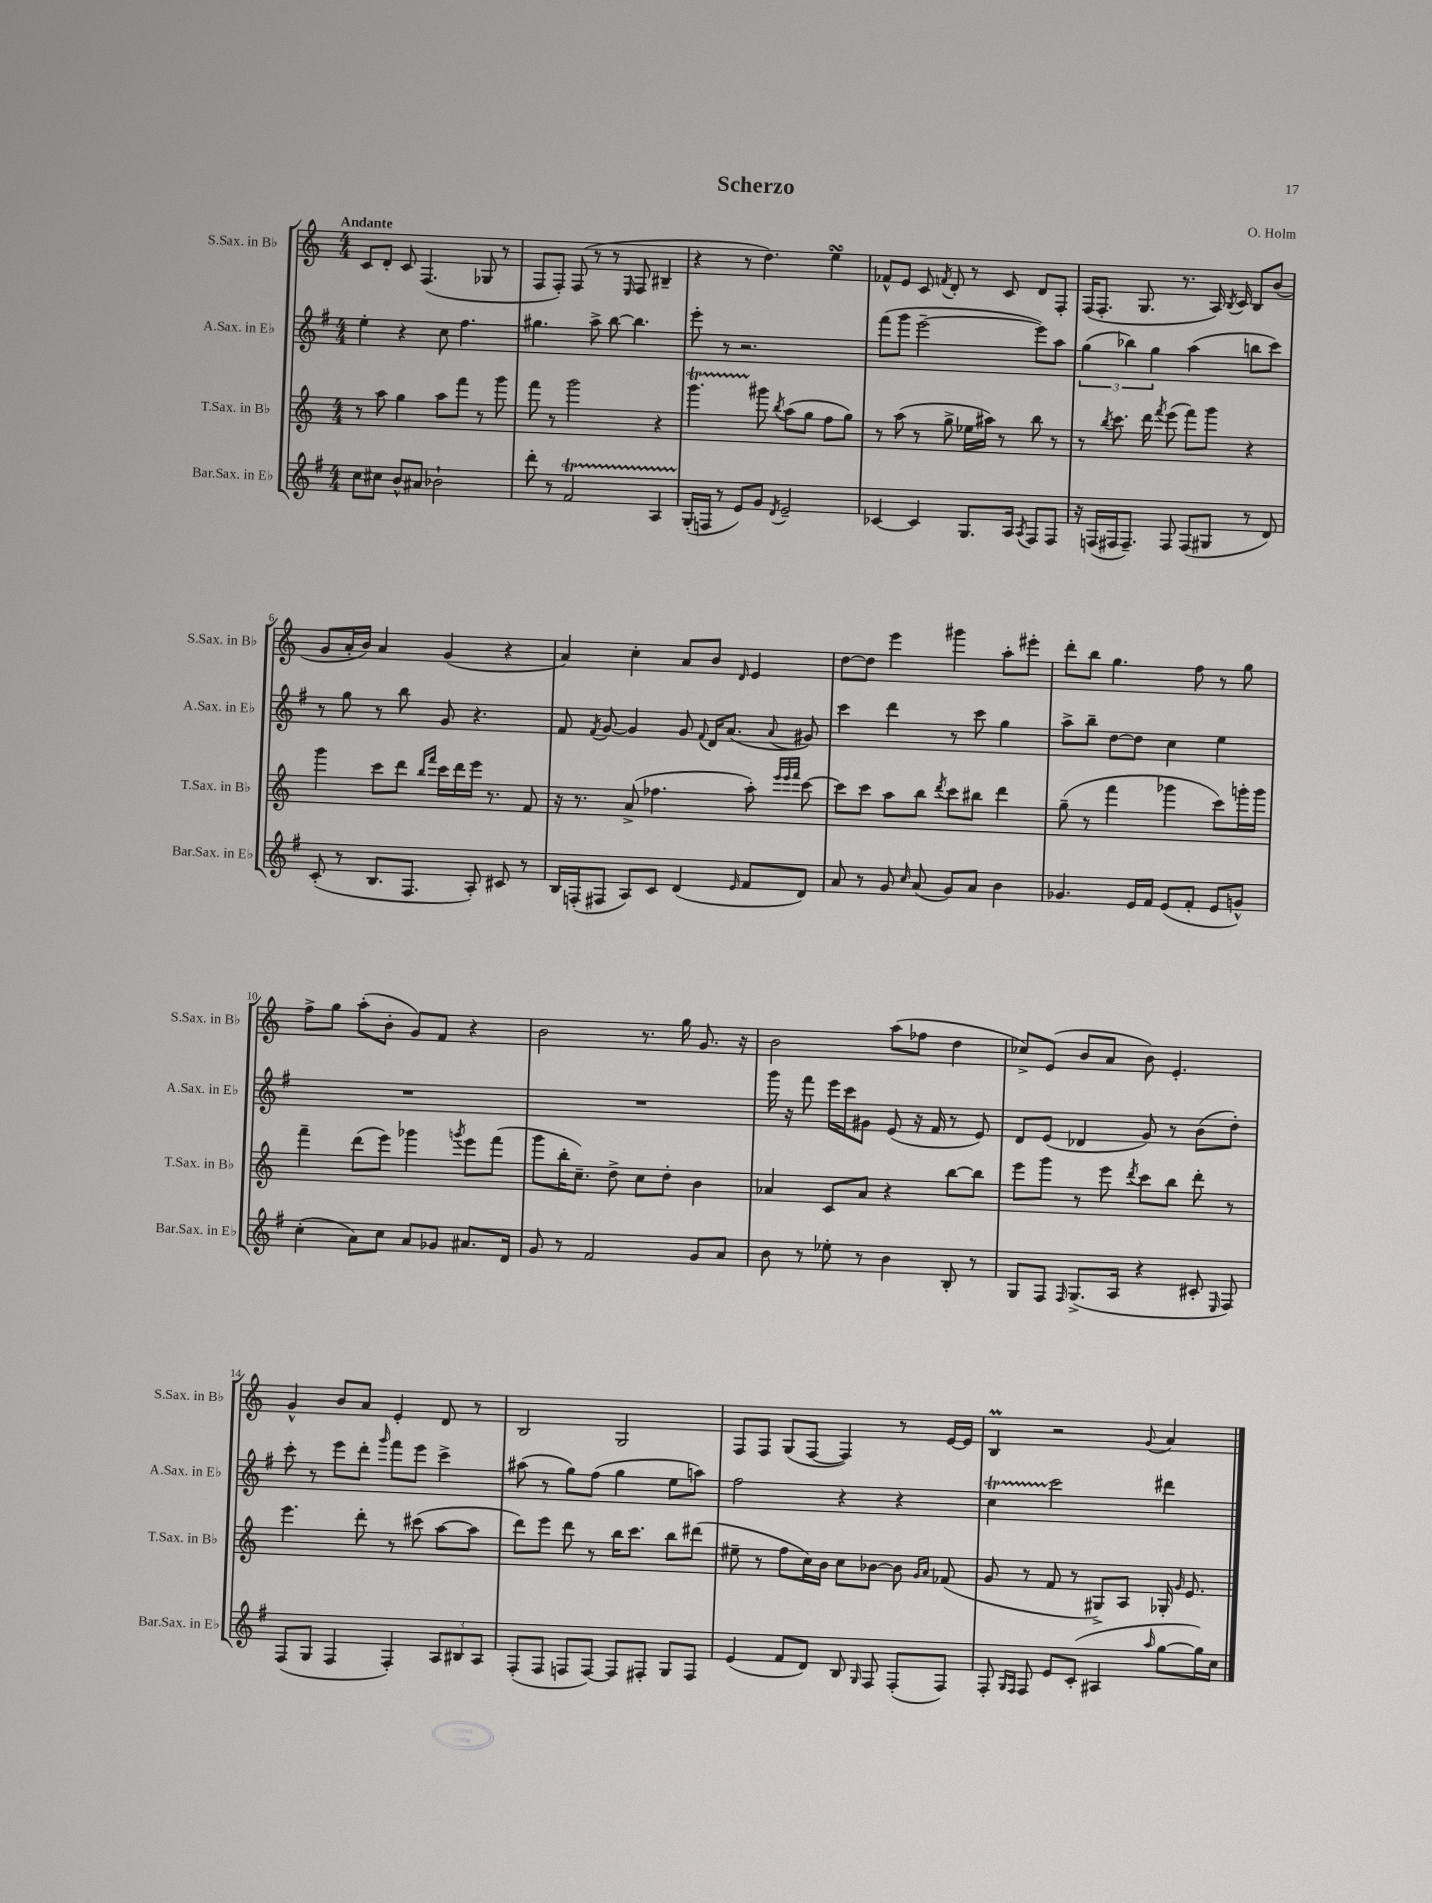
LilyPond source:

\header { title = "Scherzo" composer = "O. Holm" }
<<
\new StaffGroup <<
\new Staff = "s0" \with { instrumentName = "S.Sax. in Bb" shortInstrumentName = "S.Sax. in Bb" } {
    \clef treble \key c \major \numericTimeSignature \time 4/4 \tempo "Andante"
    \autoBeamOff c'8[ d'8]-. c'8 f4.( ges8 r8 |
    f8[ f8]-.) f8( r8 r8 \grace { e16 } f8 bis4-- |
    r4 r8 d''4.) e''4\turn |
    fes'8[-^ e'8] c'8 \acciaccatura { f'8 } d'8-. r8 c'8 d'8[ f8]-. |
    f16[( f8.]-. g8. r8. a16) \acciaccatura { b8 } c'16 b8[ b'8]( |
    g'8[ a'16-. b'16]) a'4 g'4( r4 |
    a'4) c''4-. a'8[ b'8] \grace { d'16 } e'4 |
    d''8[~ d''8] e'''4 gis'''4 a''8[-. eis'''8]-. |
    d'''8[-. b''8] g''4. f''8 r8 g''8 |
    f''8[-> g''8] a''8[-.( b'8]-. g'8[) f'8] r4 |
    b'2 r8. g''16 g'8. r16 |
    b'2 a''8[( fes''8] d''4 |
    ces''8[->) e'8]( b'8[ a'8] b'8) e'4.-. |
    g'4-^ b'8[ a'8] e'4-. d'8 r8 |
    b2 g2 |
    f8[ f8] g8[( f8]~ f4) r8 e'16[~ e'16] |
    b4\prall r2 \appoggiatura { g'8 } a'4 \bar "|." |
}
\new Staff = "s1" \with { instrumentName = "A.Sax. in Eb" shortInstrumentName = "A.Sax. in Eb" } {
    \clef treble \key g \major \numericTimeSignature \time 4/4
    \autoBeamOff e''4-. r4 c''8 fis''4. |
    gis''4. a''8-> b''8~ b''4. |
    e'''8-. r8 r2. |
    fis'''8[( g'''8] e'''2~-- e'''8[) a''8] |
    \tuplet 3/2 { g''4( bes''4) g''4 } a''4( b''8[ c'''8]) |
    r8 g''8 r8 b''8 g'8 r4. |
    fis'8 \acciaccatura { fis'8 } g'8~ g'4 g'8 \appoggiatura { fis'8 } d'16[ a'8.]( \appoggiatura { a'8 } gis'8) |
    c'''4 d'''4 r8 c'''8 g''4 |
    a''8[-> b''8]-- d''8[~ d''8] c''4 e''4 |
    R1 |
    R1 |
    g'''16 r16 fis'''8 e'''16[ c'''16 gis'8] e'8( r16 fis'16 r8 e'8) |
    d'8[ e'8]( des'4 g'8) r8 b'8[( d''8]-.) |
    c'''8-. r8 e'''8[ d'''8]-. \grace { g'''16 } fis'''8[ e'''8] c'''4-> |
    ais''8( r8 g''8[) fis''8]( g''4 e''8[ a''8]) |
    fis''2 r4 r4 |
    c''4\startTrillSpan c'''2\stopTrillSpan dis'''4 \bar "|." |
}
\new Staff = "s2" \with { instrumentName = "T.Sax. in Bb" shortInstrumentName = "T.Sax. in Bb" } {
    \clef treble \key c \major \numericTimeSignature \time 4/4
    \autoBeamOff r8 a''8 g''4 a''8[ f'''8] r8 g'''8 |
    f'''8 r8 g'''2 r4 |
    g'''4.\startTrillSpan gis'''8\stopTrillSpan \acciaccatura { b''8 } a''8[( g''8] f''8[ g''8]) |
    r8 a''8( r8 g''8-> ees''16[ ais''16]) r8 b''8 r8 |
    r8 \acciaccatura { b''8 } c'''8. d'''16 \acciaccatura { f'''8 } e'''8( f'''8[) g'''8] r4 |
    g'''4 c'''8[ d'''8] \grace { b''16[ f'''16] } c'''16[ d'''16 e'''16] r8. f'8 |
    r16 r8. a'8->( fes''4. a''8-.) \grace { e'''32[ e'''32 f'''32] } c'''8~ |
    c'''8[ c'''8] a''8[ b''8] \acciaccatura { d'''8 } c'''8[ bis''8] d'''4 |
    g''8--( r8 f'''4 ges'''4 c'''8[) g'''16-. g'''16] |
    f'''4-- d'''8[( e'''8]) ges'''4 \acciaccatura { g'''8 } e'''8[ f'''8]( |
    g'''8[ b''16-. c''8.]--) d''8-> c''8[ d''8]-. b'4 |
    aes'4 c'8[ aes'8] r4 b''8[~ b''8] |
    e'''8[ g'''8] r8 e'''8 \acciaccatura { d'''8 } c'''8[ b''8] d'''8-. r8 |
    e'''4. d'''8-. r8 cis'''8( a''8[~ a''8] |
    d'''8[) e'''8] d'''8 r8 b''16[ c'''8.] b''8[ dis'''8]( |
    eis''8-- r8 f''8[ c''16) b'16] c''8[ bes'8]~ bes'8 \grace { g'16[ a'16] } fes'8( |
    g'8 r8 f'8 r8 gis8[->) a8] ges16-. \grace { g'16 } e'8. \bar "|." |
}
\new Staff = "s3" \with { instrumentName = "Bar.Sax. in Eb" shortInstrumentName = "Bar.Sax. in Eb" } {
    \clef treble \key g \major \numericTimeSignature \time 4/4
    \autoBeamOff c''8[ cis''8] b'8[-^ ais'8] bes'2-! |
    d'''8-. r8 fis'2\startTrillSpan a4 |
    g16[-.\stopTrillSpan( f16] r8 e'8[) g'8] \acciaccatura { d'8 } e'2-- |
    ces'4~ ces'4 g8.[ a16] \acciaccatura { a8 } fis8[ fis8] |
    r16 f16[( fis16 fis8.]--) fis8 fis8[( gis8] r8 d'8) |
    c'8-.( r8 b8.[ fis8.] a8-.) cis'8 r8 |
    b16[ f16-.( fis8] a8[) c'8] d'4( \grace { e'16 } fis'8[ d'8]) |
    a'8 r8 g'8 \grace { c''16 } a'8( g'8[) a'8] b'4 |
    ges'4. e'16[ fis'16] e'8[( fis'8]-. e'8[ g'8]-^) |
    c''4-.( a'8[) c''8] a'8[ ges'8] ais'8.[ d'16] |
    g'8 r8 fis'2 g'8[ a'8] |
    b'8 r8 ees''8-. r8 b'4 b8-. r8 |
    g8[ fis8] \grace { fis16 } g8.[->( a16] r4 cis'8-. \grace { e16 } fis8) |
    fis8[( g8] fis4 fis4-.) \tuplet 3/2 { a8[ bis8 a8] } |
    fis8[-.( fis8] f8[ f8]~) f8[ fis8]-. g8[ fis8] |
    e'4( fis'8[ d'8]) b8 \grace { g16 } fis8 fis8[-.( fis8]) |
    fis8-. \grace { g16[ fis16] } fis8 e'8[ c'8]-.( ais4 \grace { a''16 } g''8[~ g''16) c''16] \bar "|." |
}
>>
>>
